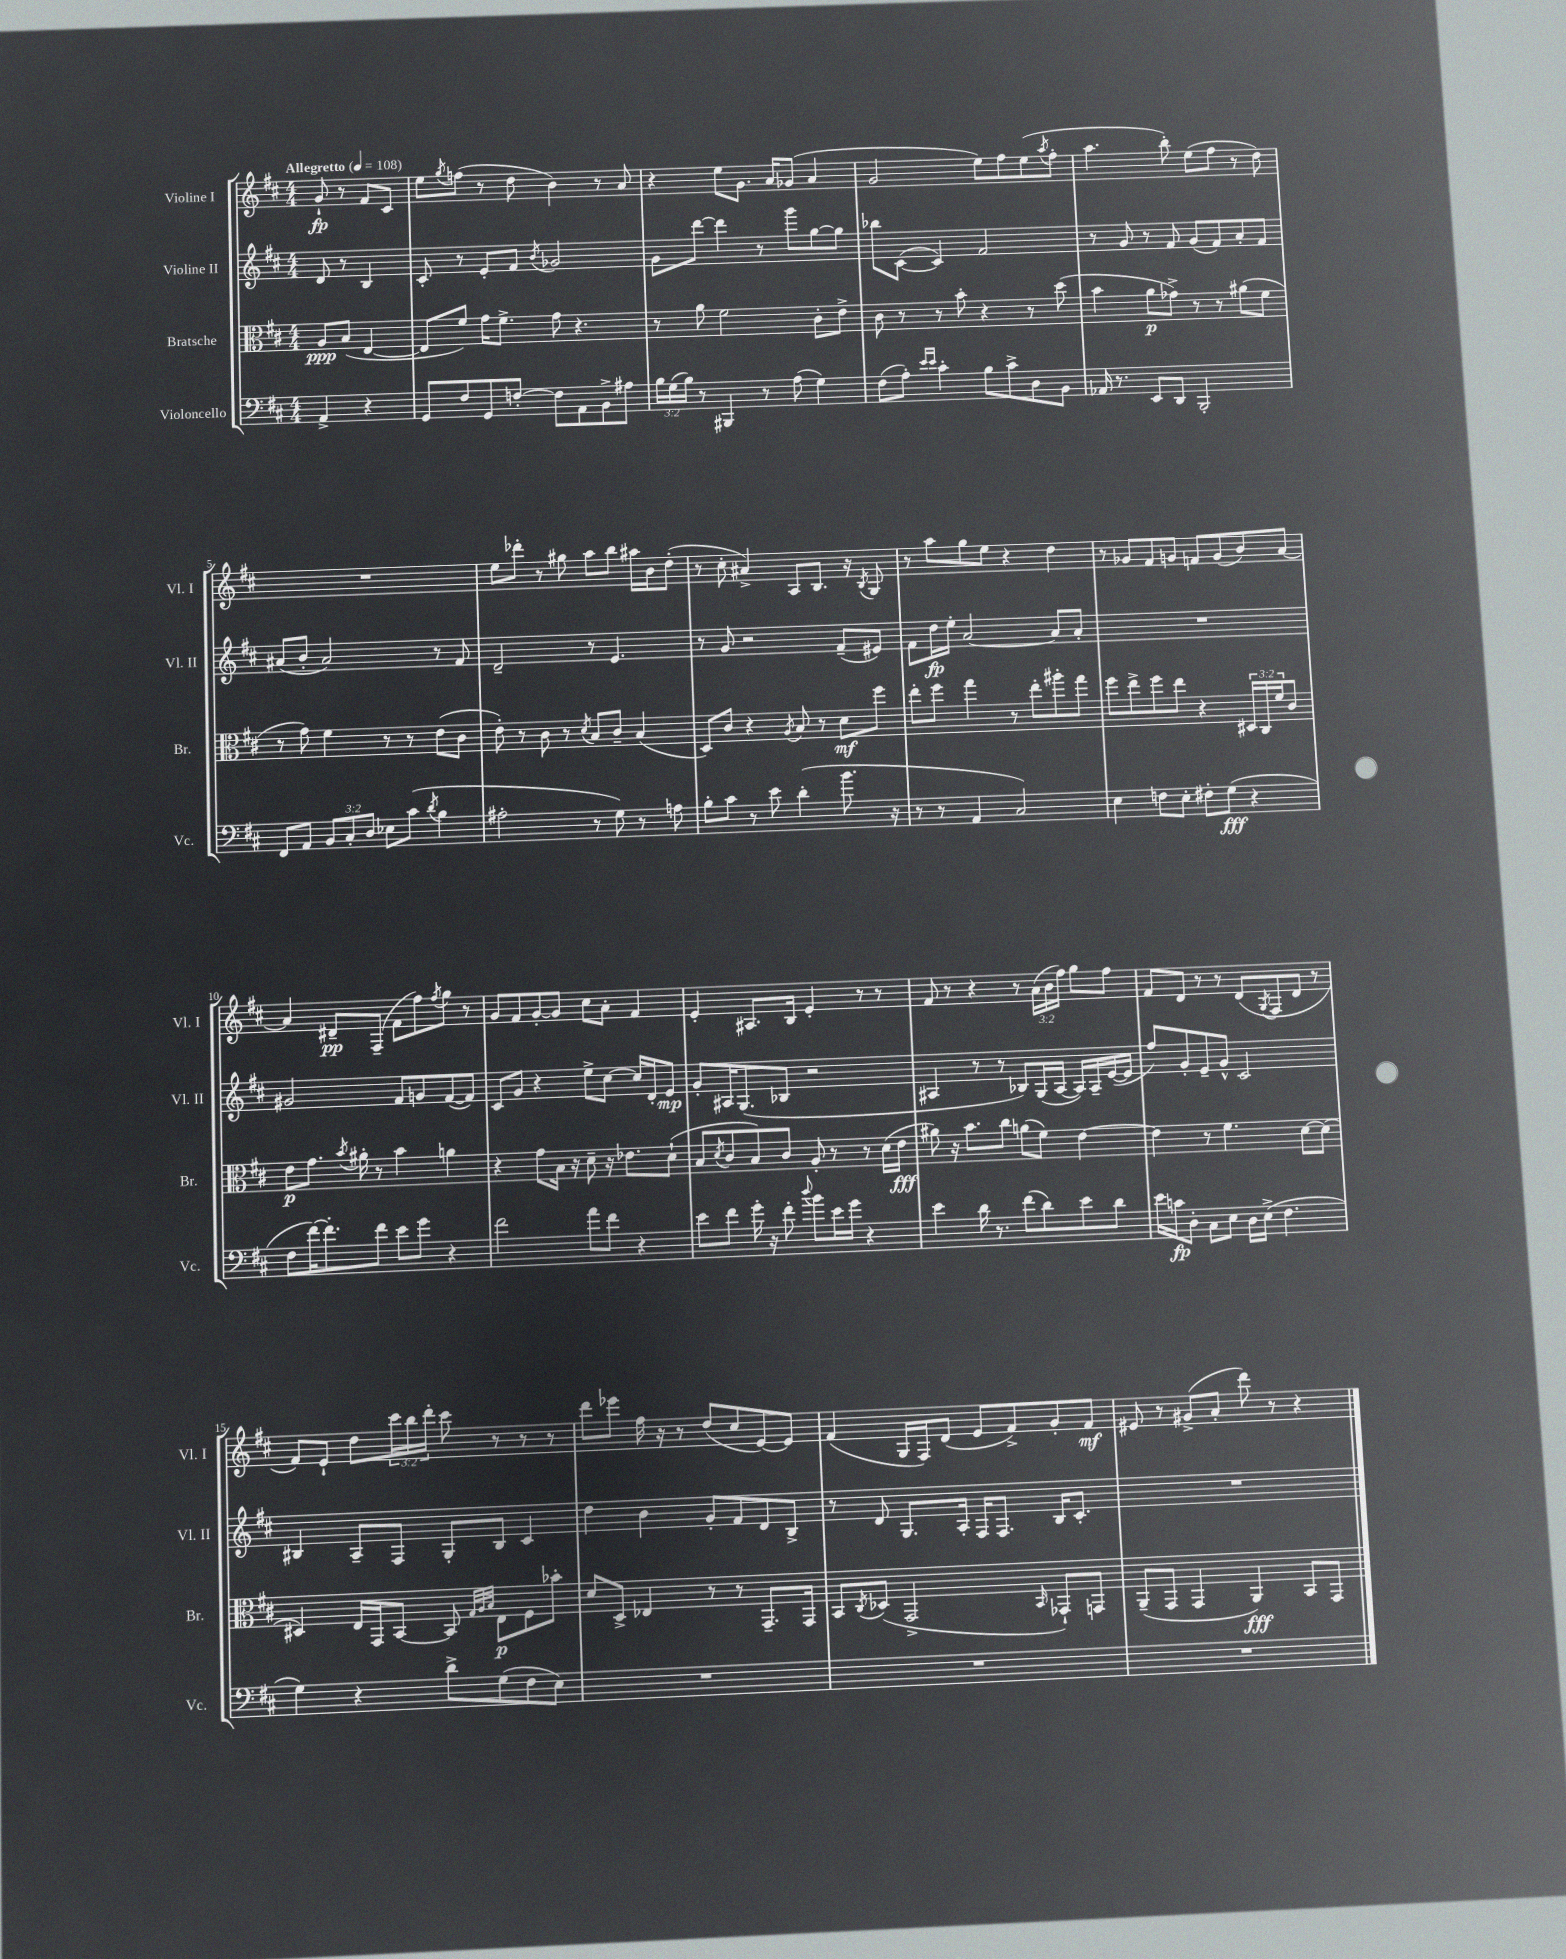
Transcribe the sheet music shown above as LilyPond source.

<<
\new StaffGroup <<
\new Staff = "s0" \with { instrumentName = "Violine I" shortInstrumentName = "Vl. I" } {
    \clef treble \key d \major \numericTimeSignature \time 4/4 \override Staff.TupletNumber.text = #tuplet-number::calc-fraction-text \partial 2 \tempo "Allegretto" 4 = 108
    g'8-!\fp r8 fis'8 cis'8 |
    e''8 \acciaccatura { g''8 } f''8( r8 d''8 b'4) r8 a'8 |
    r4 e''8 g'8. a'16 ges'8( a'4 |
    g'2 e''8) fis''8 e''8( \acciaccatura { a''8 } fis''8-. |
    a''4. b''8-.) e''8( fis''8 r8 d''8) |
    R1 |
    e''8 des'''8-. r8 gis''8 a''8 b''8 ais''16 b'16 d''8-.( |
    r8 cis''8-. ais'4->) a8 b8. r16 \acciaccatura { b8 } g8 |
    r8 a''8 g''8 e''8 r4 d''4 |
    r8 ges'8 fis'8 g'8 f'8 g'8( b'8) a'8~ |
    a'4 dis'8--\pp fis8--( fis'8 fis''8) \acciaccatura { fis''8 } g''8 r8 |
    g'8 fis'8 g'8~-. g'8 cis''8 a'8-. fis'4 |
    e'4-. ais8. b16 e'4-. r8 r8 |
    fis'8 r8 r4 r8 \tuplet 3/2 { a'16( b'16 fis''16) } g''8 fis''8 |
    fis'8 d'8 r8 r8 d'8( \acciaccatura { g8 } fis8 d'8 r8 |
    fis'8) e'8-! d''8 \tuplet 3/2 { cis'''16 b''16 d'''16-. } cis'''8 r8 r8 r8 |
    d'''8 ees'''8 fis''16 r16 r8 d''8( cis''8 e'8~) e'8 |
    fis'4( g16 fis16) d'8( e'8 fis'8->) g'8-. fis'8\mf |
    eis'8 r8 gis'8->( a'8-. d'''8) r8 r4 \bar "|." |
}
\new Staff = "s1" \with { instrumentName = "Violine II" shortInstrumentName = "Vl. II" } {
    \clef treble \key d \major \numericTimeSignature \time 4/4 \partial 2
    d'8 r8 b4 |
    cis'8-. r8 e'8-. fis'8 \acciaccatura { b'8 } ges'2 |
    g'8 d'''8~ d'''4 r8 g'''8 g''8~ g''8 |
    bes''8 cis'8~( cis'4) fis'2 |
    r8 g'8 r8 fis'8 g'8( fis'8) a'8-. fis'8 |
    ais'8( b'8-. ais'2) r8 fis'8 |
    d'2-- r8 e'4. |
    r8 g'8 r2 fis'8--( eis'8) |
    fis'8 d''16\fp e''16-. a'2~ a'8 a'8-. |
    R1 |
    gis'2 fis'8 g'8 fis'8~( fis'8) |
    cis'8 g'8 r4 e''8-> cis''8~ cis''16 d'16-. e'8\mp |
    g'8-. ais16 g8.( bes8 r2 |
    ais4 r8 r8 bes8) g16( ais16~ ais16) ais16-- e'16~( e'16 |
    fis''8) g'8-. e'8-- g'8-^ cis'2 |
    bis4 a8-- fis8 g8-. bis8 cis'4 |
    d''4 b'4 g'8-. fis'8 d'8 b8-> |
    r8 d'8 g8. a16-. fis16 fis8. b16 cis'8.-. |
    R1 \bar "|." |
}
\new Staff = "s2" \with { instrumentName = "Bratsche" shortInstrumentName = "Br." } {
    \clef alto \key d \major \numericTimeSignature \time 4/4 \override Staff.TupletNumber.text = #tuplet-number::calc-fraction-text \partial 2
    a8\ppp b8( e4~ |
    e8 fis'8) g'16 fis'8.-> g'8 r4. |
    r8 a'8 fis'2 cis'8-. e'8-> |
    cis'8 r8 r8 b'8-. r4 r8 d''8( |
    b'4 a'8\p ges'8->) r8 r8 ais'8( fis'8 |
    r8 g'8) fis'4 r8 r8 e'8( cis'8 |
    e'8-.) r8 cis'8 r8 \acciaccatura { d'8 } b8 cis'8-- b4( |
    d8) cis'8 r4 \acciaccatura { a8 } b8 r8 d'8\mf fis''8 |
    e''8-. fis''8 g''4 r8 e''8-. ais''8-. g''8 |
    fis''8 e''8-> fis''8 e''8 r4 \tuplet 3/2 { dis16 cis16 fis'16 } cis'8 |
    e'8\p g'8. \acciaccatura { b'8 } ais'16-. r8 b'4 a'4 |
    r4 g'8 b16 r16 d'8-- r16 ees'8. d'8-!( |
    b8 \acciaccatura { d'8 } cis'8 b8) cis'8 a8-. r8 r8 d'16( e'16\fff |
    ais'8) r16 b'8. cis''8 a'8( fis'8) e'4~ |
    e'4 r8 fis'4. d'8~ d'8( |
    dis4) e16 g,16 b,8~ b,8 \grace { g32 a32 b32 } e8\p fis8 bes'8-. |
    d'8 d8-> ees4 r8 r8 g,8.-- g,16 |
    b,8 \acciaccatura { cis8 } des8( g,2-> \grace { b,16 } ges,8-!) g,8 |
    a,8--( g,8 g,4 a,4\fff) b,8 g,8 \bar "|." |
}
\new Staff = "s3" \with { instrumentName = "Violoncello" shortInstrumentName = "Vc." } {
    \clef bass \key d \major \numericTimeSignature \time 4/4 \override Staff.TupletNumber.text = #tuplet-number::calc-fraction-text \partial 2
    a,4-> r4 |
    g,8 fis8 g,8 f8~-. f8 a,8 b,8-> ais8 |
    \tuplet 3/2 { b16 g16( b16) } r8 bis,,4 r8 a8( g4) |
    fis8( a8-.) \grace { e'16 e'16 } cis'4-. b8 cis'8-> d8 b,8 |
    aes,16 r8. e,8 d,8 b,,2-. |
    fis,8 a,8 \tuplet 3/2 { b,8 cis8-. d8 } ees8 cis'8( \acciaccatura { d'8 } b4 |
    ais2-. r8 g8) r8 a8 |
    b8-. cis'8 r8 e'8 d'4-.( b'8. r16 |
    r8 r8 a,4 cis2) |
    e4 f8 e8-. fis8-. g8\fff( r4 |
    fis8 fis'16~) fis'8.-. fis'8 e'8 g'8 r4 |
    fis'2 a'8 fis'8 r4 |
    e'8 fis'8 g'16-. r16 fis'8-. \appoggiatura { d''8 } b'8 e'16 g'16 r4 |
    e'4 d'16 r8. fis'8( d'8) e'8 d'8 |
    e'16 c'16\fp d8-. cis8 e8 d16 e16->( fis4. |
    g4) r4 d'8-> g8( fis8 e8) |
    R1 |
    R1 |
    R1 \bar "|." |
}
>>
>>
